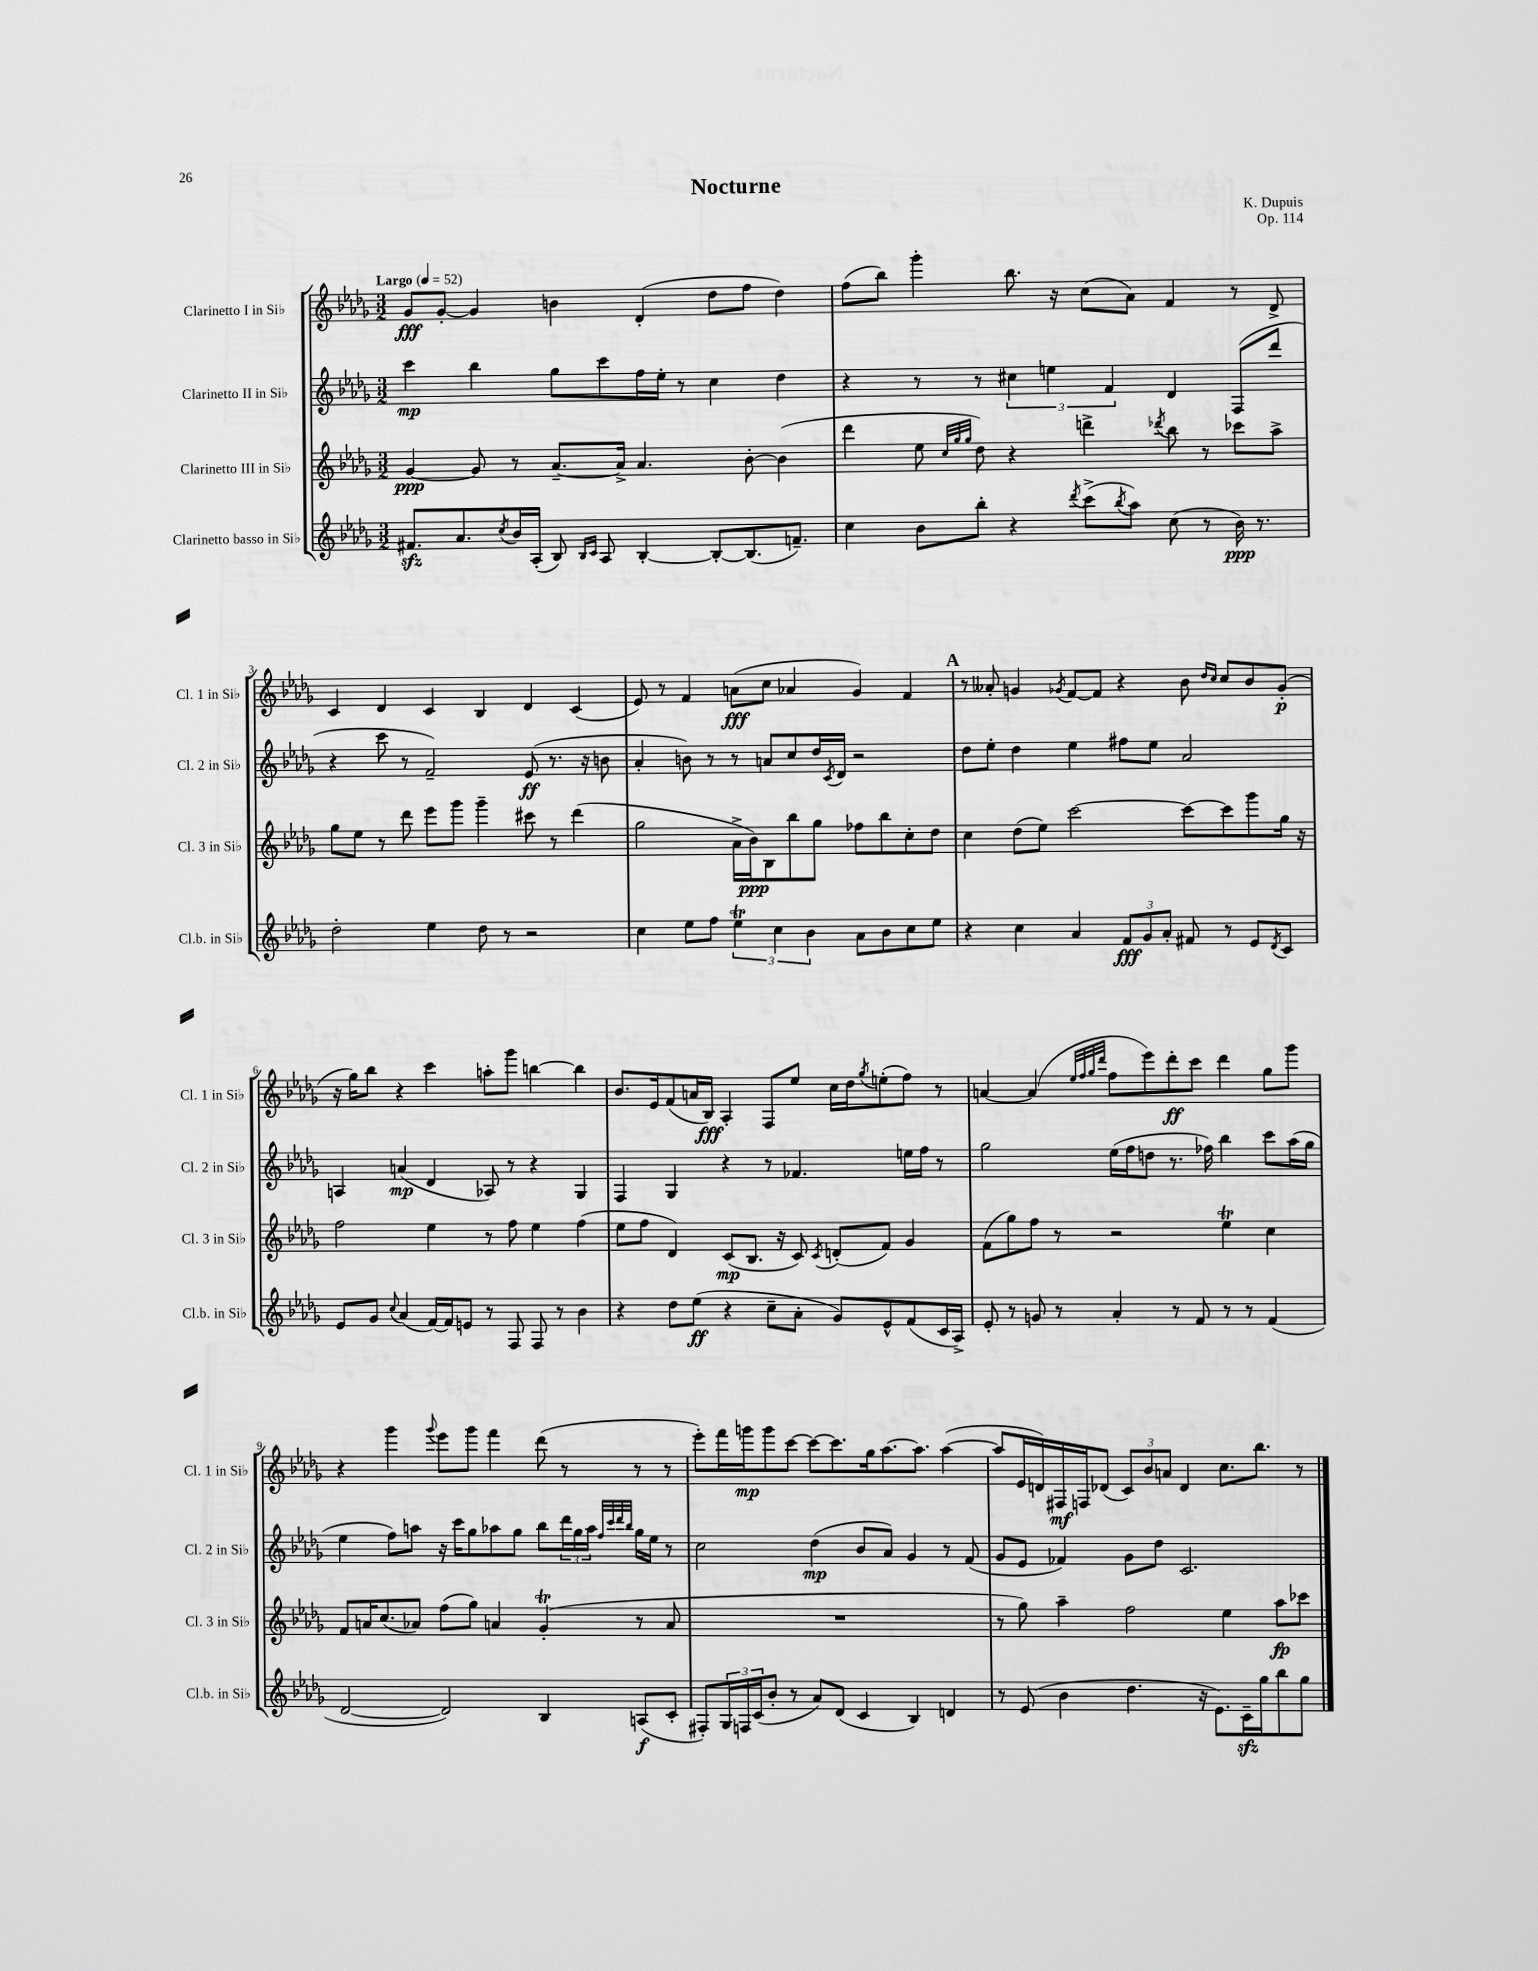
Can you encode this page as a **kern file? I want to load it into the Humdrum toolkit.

**kern	**kern	**kern	**kern
*staff4	*staff3	*staff2	*staff1
*clefG2	*clefG2	*clefG2	*clefG2
*k[b-e-a-d-g-]	*k[b-e-a-d-g-]	*k[b-e-a-d-g-]	*k[b-e-a-d-g-]
*M3/2	*M3/2	*M3/2	*M3/2
*MM52	*MM52	*MM52	*MM52
8.f#	[4g-	4ccc	8g-
.	.	.	[8g-'
8.a-	.	.	.
.	8g-]	4bb-	4g-]
8qcc	.	.	.
16b-	8r	.	.
(16A-'	.	.	.
8B-)	[8.a-~	8gg-	4b
16qqB-	.	.	.
16qqc	.	.	.
8A-	.	8ccc	.
.	16a-^]	.	.
[4B-'	4.a-	16ff	(4d-'
.	.	16ee-'	.
.	.	8r	.
8B-'_	.	4cc	8dd-
(8.B-]	[8b-'	.	8ff
.	(4b-]	4dd-	4dd-)
8.f~)	.	.	.
=	=	=	=
4cc	4ddd-	4r	(8ff
.	.	.	8bb-)
8b-	8ee-	8r	4ggg-'
.	32qqcc	.	.
.	32qqgg-	.	.
.	32qqgg-	.	.
8bb-'	8dd-)	8r	.
4r	4r	6cc#	8.bb-
.	.	6ee	.
.	.	.	16r
8qddd-	.	.	.
(8ccc^	4ddd^	.	(8cc
.	.	6f	.
8qbb-	.	.	.
8aa-)	.	.	8a-)
.	8qddd-	.	.
(8cc	8bb-	4d-	4f
8r	8r	.	.
16b-)	8ccc-	(8F	8r
8.r	.	.	.
.	8aa-^	8ddd-	8d-^
=	=	=	=
2dd-'	8gg-	4r	4c
.	8ee-	.	.
.	8r	8ccc	4d-
.	8ddd-	8r	.
4ee-	8eee-	2f~)	4c
.	8ggg-	.	.
8dd-	4ggg-~	.	4B-
8r	.	.	.
2r	8ccc#	(8e-	4d-
.	8r	8.r	.
.	(4ddd-	.	(4c
.	.	16r	.
.	.	8b	.
=	=	=	=
4cc	2gg-	4a-'	8e-)
.	.	.	8r
8ee-	.	8b)	4f
8ff	.	8r	.
6ee-	16a-^	8r	(8a
.	16b-)	.	.
.	8B-	8a	8cc
6cc	.	.	.
.	8bb-	8cc	4a-
6b-	.	.	.
.	8gg-	16dd-	.
.	.	8qc	.
.	.	16d-	.
8a-	8ff-	2r	4g-)
8b-	8bb-	.	.
8cc	8cc'	.	4f
8ee-	8dd-	.	.
=	=	=	=
4r	4cc	8dd-	8r
.	.	8ee-'	8a--'
4cc	(8dd-	4dd-	4g
.	8ee-)	.	.
.	.	.	8qg-
4a-	[2ccc	4ee-	[8f
.	.	.	8f]
12f	.	8ff#	4r
12g-	.	.	.
.	.	8ee-	.
12a-'	.	.	.
8f#	8ccc_	2a-	8b-
.	.	.	16qqdd-
.	.	.	16qqcc
8r	8ccc]	.	8cc
8e-	8ggg-	.	8b-
8qd-	.	.	.
8c	16gg-	.	(8g-'
.	16r	.	.
=	=	=	=
8e-	2ff	4A	16r
.	.	.	16gg-)
8g-	.	.	8bb-
8qqcc	.	.	.
(4a-	.	(4a	4r
[16f)	4ee-	4d-	4ccc
16f]	.	.	.
8e	.	.	.
8r	8r	8A-)	8aa'
8F	8ff	8r	8ggg-
8F	4ee-	4r	[4bb
8r	.	.	.
4b-	(4ff	4G-	4bb]
=	=	=	=
4r	8ee-	4F	8.b-
.	8ff	.	.
.	.	.	16e-
8dd-	4d-)	4G-	(8f
(8ee-	.	.	16a
.	.	.	16B-)
4r	(8c	4r	4A-'
.	8.B-	.	.
8cc~	.	8r	8F
.	16r	.	.
8a-'	8c)	4.f-	8ee-
.	8qc	.	.
8g-)	(8d'	.	16cc
.	.	.	16dd-
.	.	.	8qgg-
8e-^^	8f)	.	(8ee'
(8f	4g-	16ee	8ff)
.	.	16ff	.
16c	.	8r	8r
16A-^)	.	.	.
=	=	=	=
8e-'	(8f	2gg-	[4a
8r	8gg-)	.	.
8g	8ff	.	(4a]
8r	8r	.	.
.	.	.	32qqee-
.	.	.	32qqff
.	.	.	32qqgg-
.	.	.	32qqddd-
4a-'	2r	(16ee-	8ff
.	.	16ff	.
.	.	8dd	8eee-)
8r	.	8.r	8ddd-'
8f	.	.	8ccc
.	.	16ff-)	.
8r	4ee-	4bb-	4ddd-
8r	.	.	.
(4f	4cc	8ccc	8gg-
.	.	(16aa-	8ggg-
.	.	16gg-	.
=	=	=	=
[2d-	8f	4ee-	4r
.	16a	.	.
.	(8.cc	.	.
.	.	8ff)	4ggg-
.	8a-)	8aa	.
.	.	.	8qqggg-
2d-])	(8ff	16r	8eee-
.	.	16ccc	.
.	8gg-)	8gg-	8ggg-
.	4a	8aa-	4fff
.	.	8gg-	.
4B-	(4g-'	8bb-	(8ddd-
.	.	24ddd-	8r
.	.	24gg-	.
.	.	24aa-	.
.	.	32qqff	.
.	.	32qqccc	.
.	.	32qqddd-	.
.	.	32qqbb-	.
(8A	8r	16gg-	8r
.	.	16ee-	.
8c'	8a	8r	8r
=	=	=	=
8F#')	1.r	2cc	8eee-')
24G-	.	.	16fff
24F	.	.	.
.	.	.	16ggg
(24c	.	.	.
8b-'	.	.	8ggg
8r	.	.	[8ccc
8a-)	.	(4dd-	8ccc_
(8d-	.	.	8.ccc]
4c	.	8b-	.
.	.	.	16gg-
.	.	8a-)	[8.aa-
4B-)	.	4g-	.
.	.	.	8.aa-]
4d	.	8r	([4aa-
.	.	(8f	.
=	=	=	=
8r	8r	8g-	8aa-]
(8e-	8gg-)	8e-	16e-
.	.	.	16d)
4b-	4aa-~	4f-)	16F#
.	.	.	16F
.	.	.	(8d-
4.dd-	2ff	8g-	12c)
.	.	.	12b-
.	.	8dd-	.
.	.	.	12a
.	.	2.c	4d-
16r	.	.	.
8.e-)	.	.	.
.	4ee-	.	8.cc
16c~	.	.	.
16gg-	.	.	8.bb-
8bb-	8aa-	.	.
8gg-	8ccc-	.	8r
==	==	==	==
*-	*-	*-	*-
